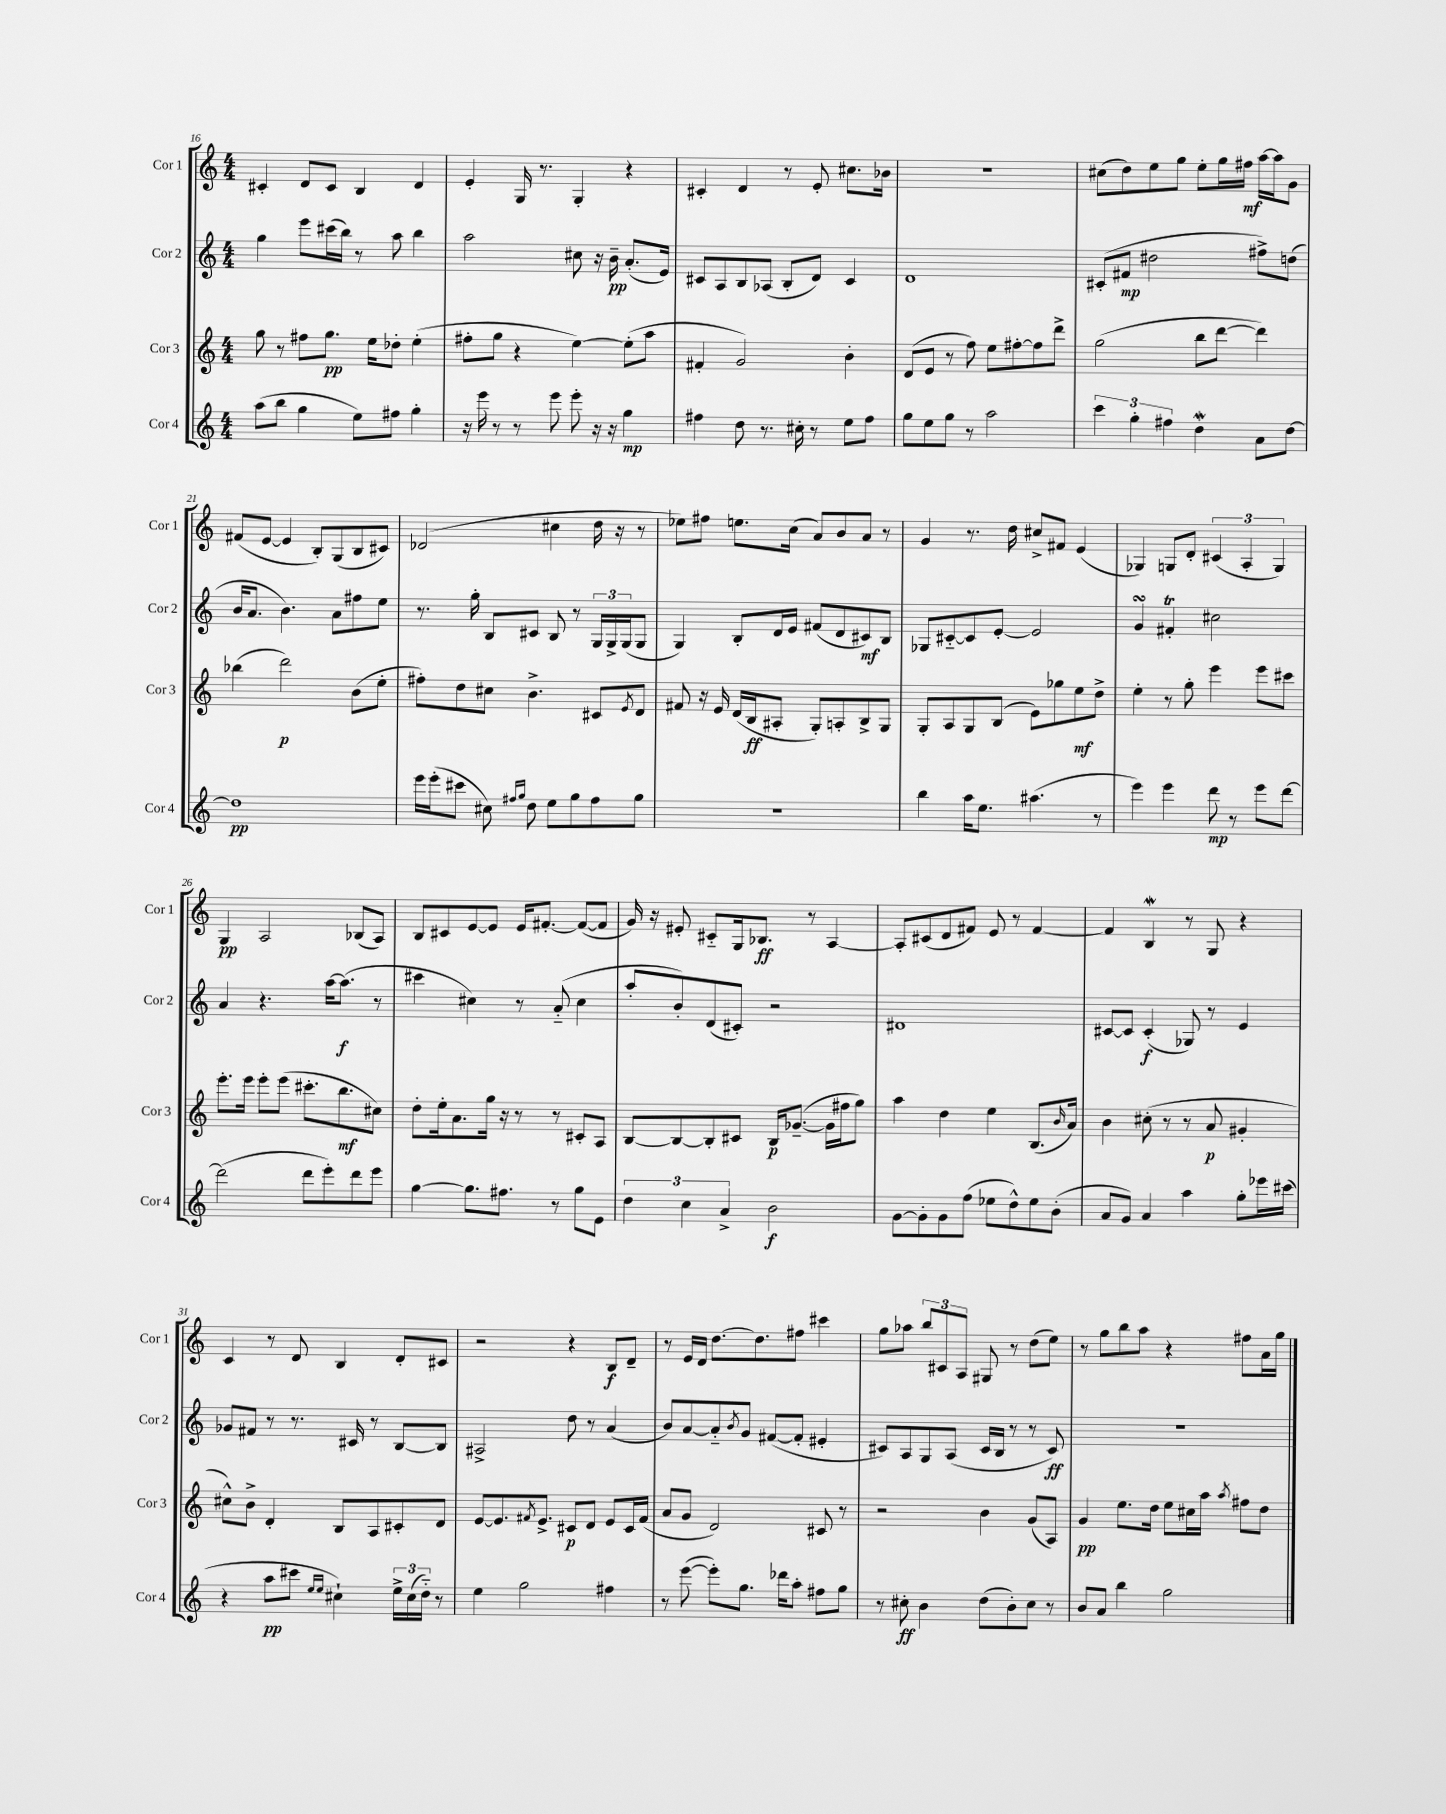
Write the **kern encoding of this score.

**kern	**dynam	**kern	**dynam	**kern	**dynam	**kern	**dynam
*part4	*part4	*part3	*part3	*part2	*part2	*part1	*part1
*staff4	*staff4	*staff3	*staff3	*staff2	*staff2	*staff1	*staff1
*I"Cor 4	*	*I"Cor 3	*	*I"Cor 2	*	*I"Cor 1	*
*I'Cor 4	*	*I'Cor 3	*	*I'Cor 2	*	*I'Cor 1	*
*clefG2	*	*clefG2	*	*clefG2	*	*clefG2	*
*k[]	*	*k[]	*	*k[]	*	*k[]	*
*M4/4	*	*M4/4	*	*M4/4	*	*M4/4	*
=16	=16	=16	=16	=16	=16	=16	=16
(8aa\L	.	8gg\	.	4gg\	.	4c#X'/	.
8bb\J	.	8r	.	.	.	.	.
4gg\	.	8ff#X\L	.	8eee\L	.	8d/L	.
.	.	8.gg\J	pp	(16ccc#X\L	.	8c#/J	.
.	.	.	.	16bb\JJ)	.	.	.
8ee\L)	.	.	.	8r	.	4B/	.
.	.	16ee\KL	.	.	.	.	.
8ff#X\J	.	8dd-X'\J	.	8aa\	.	.	.
4gg'\	.	(4ee'\	.	4bb\	.	4d/	.
=17	=17	=17	=17	=17	=17	=17	=17
16r	.	8ff#X'\L	.	2aa\	.	4e'/	.
16eee\	.	.	.	.	.	.	.
8r	.	8gg\J	.	.	.	.	.
8r	.	4r	.	.	.	16G/	.
.	.	.	.	.	.	8.r	.
8eee\	.	.	.	.	.	.	.
8eee'\	.	[4ee\)	.	8cc#X\	.	4G'/	.
16r	.	.	.	16r	.	.	.
16r	.	.	.	16b~\	pp	.	.
4gg\	mp	(8ee'\L]	.	(8.a'/L	.	4r	.
.	.	8aa\J	.	.	.	.	.
.	.	.	.	16e/Jk)	.	.	.
=18	=18	=18	=18	=18	=18	=18	=18
4ff#X\	.	4f#X'/	.	8c#X/L	.	4c#X'/	.
.	.	.	.	8A/	.	.	.
8dd\	.	2g/)	.	8B/	.	4d/	.
8.r	.	.	.	(8A-X/J	.	.	.
.	.	.	.	8B'/L	.	8r	.
16cc#X'\	.	.	.	.	.	.	.
8r	.	.	.	8d/J)	.	8e'/	.
8ee\L	.	4b'\	.	4c#/	.	8.cc#X\L	.
8ff#\J	.	.	.	.	.	.	.
.	.	.	.	.	.	16b-X\Jk	.
=19	=19	=19	=19	=19	=19	=19	=19
8gg\L	.	(8d/L	.	1d	.	1r	.
8ee\	.	8e/J	.	.	.	.	.
8gg\J	.	8r	.	.	.	.	.
8r	.	8ff\)	.	.	.	.	.
2aa\	.	8ee\L	.	.	.	.	.
.	.	[8ff#X'\	.	.	.	.	.
.	.	8ff#\]	.	.	.	.	.
.	.	8ddd^\J	.	.	.	.	.
=20	=20	=20	=20	=20	=20	=20	=20
6ccc\	.	(2gg\	.	(8c#X'/L	.	(8cc#X\L	.
.	.	.	.	8f#X/J	mp	8dd\)	.
6gg'\	.	.	.	.	.	.	.
.	.	.	.	2dd#X\	.	8ee\	.
6ff#X\	.	.	.	.	.	.	.
.	.	.	.	.	.	8gg\J	.
4ddW\	.	8bb\L	.	.	.	8ee'\L	.
.	.	[8ddd\J	.	.	.	16gg\L	.
.	.	.	.	.	.	16ff#X\JJ	mf
8a\L	.	4ddd\])	.	8ff#X^\L)	.	[16aa\LL	.
.	.	.	.	.	.	16aa\J]	.
[8dd\J	.	.	.	(8ddn\J	.	8g\J	.
!!LO:LB:g=z
=21	=21	=21	=21	=21	=21	=21	=21
1dd]	pp	(4bb-X\	.	16b/KL	.	(8f#X/L	.
.	.	.	.	8.a/J	.	.	.
.	.	.	.	.	.	[8e/J	.
.	.	2ddd\)	p	4.b\)	.	4e/]	.
.	.	.	.	.	.	8B'/L)	.
.	.	.	.	8a\L	.	(8G/	.
.	.	(8b\L	.	8ff#X\	.	8B/	.
.	.	8ee'\J	.	8ee\J	.	8c#X/J)	.
=22	=22	=22	=22	=22	=22	=22	=22
16eee\LL	.	8ff#X'\L)	.	8.r	.	(2d-X/	.
(16eee'\J	.	.	.	.	.	.	.
8ccc#X\J	.	8dd\	.	.	.	.	.
.	.	.	.	16gg'\	.	.	.
8cc#X\)	.	8cc#X\J	.	8B/L	.	.	.
16qqff#X/LL	.	.	.	.	.	.	.
16qqgg/JJ	.	.	.	.	.	.	.
8dd\	.	4.b^\	.	8c#X/J	.	.	.
8ee\L	.	.	.	8B/	.	4cc#X\	.
8gg\	.	.	.	8r	.	.	.
8ff#\	.	8c#X/L	.	24G/LL	.	16dd\	.
.	.	.	.	24G^/	.	.	.
.	.	.	.	.	.	16r	.
.	.	.	.	(24G/J	.	.	.
.	.	8qe/	.	.	.	.	.
8gg\J	.	8d/J	.	8G/J	.	8r	.
=23	=23	=23	=23	=23	=23	=23	=23
1r	.	8f#X/	.	4G/)	.	8ee-X\L)	.
.	.	16r	.	.	.	8ff#X\J	.
.	.	16e/	.	.	.	.	.
.	.	(16d/LL	.	8B'/L	.	8.een\L	.
.	.	16B/J	ff	.	.	.	.
.	.	8A#X'/J	.	16d/L	.	.	.
.	.	.	.	16e/JJ	.	(16cc\Jk	.
.	.	8G'/L)	.	(8f#X/L	.	8a/L)	.
.	.	8An'/	.	8d/	.	8b/	.
.	.	8B^/	.	8c#X/)	mf	8a/J	.
.	.	8G/J	.	8B/J	.	8r	.
=24	=24	=24	=24	=24	=24	=24	=24
4bb\	.	8G'/L	.	8G-X/L	.	4g/	.
.	.	8A/	.	[8c#X/	.	.	.
16aa\KL	.	8G/	.	8c#/]	.	8.r	.
8.ee\J	.	.	.	.	.	.	.
.	.	(8B/J	.	[8e'/J	.	.	.
.	.	.	.	.	.	16dd\	.
(4.aa#X\	.	8e\L)	.	2e/]	.	8cc#X^/L	.
.	.	8gg-X\	.	.	.	8f#X/J	.
.	.	8ee\	mf	.	.	(4e/	.
8r	.	8dd^\J	.	.	.	.	.
=25	=25	=25	=25	=25	=25	=25	=25
4eee\)	.	4ee'\	.	4gsSSS/	.	4G-X/)	.
4eee\	.	8r	.	4f#Xt'/	.	8Gn/L	.
.	.	8gg'\	.	.	.	8d'/J	.
8ddd\	mp	4eee\	.	2cc#X\	.	(6c#X/	.
8r	.	.	.	.	.	.	.
.	.	.	.	.	.	6A'/	.
8eee\L	.	8eee\L	.	.	.	.	.
.	.	.	.	.	.	6G/)	.
[8ddd\J	.	8ccc#X\J	.	.	.	.	.
!!LO:LB:g=z
=26	=26	=26	=26	=26	=26	=26	=26
(2ddd\]	.	8.eee'\L	.	4a/	.	4G/	pp
.	.	16eee\Jk	.	.	.	.	.
.	.	8eee'\L	.	4.r	.	2A/	.
.	.	(8eee\J	.	.	.	.	.
8ddd\L	.	8.ccc#X'\L	.	.	.	.	.
8eee'\)	.	.	.	[16aa\KL	.	.	.
.	.	8.bb\	mf	(8.aa\J]	f	.	.
8ddd\	.	.	.	.	.	(8B-X/L	.
8eee\J	.	8cc#X\J)	.	8r	.	8A/J)	.
=27	=27	=27	=27	=27	=27	=27	=27
[4gg\	.	8dd'\L	.	4ccc#X\	.	8B/L	.
.	.	16ee'\k	.	.	.	8c#X/	.
.	.	8.a\	.	.	.	.	.
8.gg\L]	.	.	.	4cc#X\)	.	[8e/	.
.	.	16gg\Jk	.	.	.	8e/J]	.
8.ff#X\J	.	16r	.	.	.	.	.
.	.	8r	.	8r	.	16e/KL	.
.	.	.	.	.	.	[8.f#X'/J	.
8r	.	8r	.	(8a/	.	.	.
8gg\L	.	8c#X'/L	.	4cc#\	.	(8f#/L_	.
8e\J	.	8A/J	.	.	.	8f#/J]	.
=28	=28	=28	=28	=28	=28	=28	=28
6dd\	.	[8B/L	.	8aa'/L	.	16g/)	.
.	.	.	.	.	.	16r	.
.	.	8B/_	.	8b'/)	.	8e#X'/	.
6cc\	.	.	.	.	.	.	.
.	.	8B'/]	.	(8d/	.	8c#X/L	.
6a^/	.	.	.	.	.	.	.
.	.	8c#X/J	.	8c#X'/J)	.	16G/k	.
.	.	.	.	.	.	8.B-X/J	ff
2b\	f	16B/KL	p	2r	.	.	.
.	.	([8.g-X~/J	.	.	.	.	.
.	.	.	.	.	.	8r	.
.	.	16g-\LL]	.	.	.	[4A/	.
.	.	16ff#X\J	.	.	.	.	.
.	.	8gg\J)	.	.	.	.	.
=29	=29	=29	=29	=29	=29	=29	=29
[8g\L	.	4aa\	.	1d#X	.	8A'/L]	.
8g'\]	.	.	.	.	.	(8c#X/	.
8g\	.	4dd\	.	.	.	8d/	.
(8ff\J	.	.	.	.	.	8f#X/J)	.
8ee-X\L	.	4ee\	.	.	.	8e/	.
8dd^^\)	.	.	.	.	.	8r	.
8ee-\	.	(8.B/L	.	.	.	[4f#/	.
(8b'\J	.	.	.	.	.	.	.
.	.	16qqb/	.	.	.	.	.
.	.	16a/Jk)	.	.	.	.	.
=30	=30	=30	=30	=30	=30	=30	=30
8a/L	.	4b\	.	[8c#X/L	.	4f#/]	.
8g/J)	.	.	.	8c#/J]	.	.	.
4a/	.	(8cc#X'\	.	(4c#'/	f	4BW/	.
.	.	8r	.	.	.	.	.
4aa\	.	8r	.	8G-X/)	.	8r	.
.	.	8a/	p	8r	.	8G/	.
8gg'\L	.	4g#X'/	.	4e/	.	4r	.
16eee-X\L	.	.	.	.	.	.	.
(16ccc#X\JJ	.	.	.	.	.	.	.
!!LO:LB:g=z
=31	=31	=31	=31	=31	=31	=31	=31
4r	.	8cc#X^^\L)	.	8g-X/L	.	4c/	.
.	.	8b^\J	.	8f#X/J	.	.	.
8aa\L	pp	4d'/	.	8r	.	8r	.
8ccc#X\J	.	.	.	8.r	.	8d/	.
16qqee/LL	.	.	.	.	.	.	.
16qqee/JJ	.	.	.	.	.	.	.
4cc#X`\)	.	8B/L	.	.	.	4B/	.
.	.	.	.	16c#X/	.	.	.
.	.	8A/	.	8r	.	.	.
24ee^\LL	.	8c#X'/	.	[8B/L	.	8d'/L	.
(24cc#\	.	.	.	.	.	.	.
24dd\JJ)	.	.	.	.	.	.	.
8r	.	8d/J	.	8B/J]	.	8c#X/J	.
=32	=32	=32	=32	=32	=32	=32	=32
4ee\	.	[8e/L	.	2A#X^/	.	2r	.
.	.	8.e/]	.	.	.	.	.
2gg\	.	.	.	.	.	.	.
.	.	8qf#X/	.	.	.	.	.
.	.	8.e^/J	.	.	.	.	.
.	.	8c#X/L	p	8dd\	.	4r	.
.	.	8d/J	.	8r	.	.	.
4ff#X\	.	8e/L	.	(4a/	.	8B/L	f
.	.	16c#/L	.	.	.	8d~/J	.
.	.	(16f#/JJ	.	.	.	.	.
=33	=33	=33	=33	=33	=33	=33	=33
8r	.	8a/L	.	8b/L)	.	8r	.
([8eee\	.	8g/J	.	[8a/	.	16e/LL	.
.	.	.	.	.	.	16d/JJ	.
8eee'\L])	.	2d/)	.	8a/]	.	[8.dd\L	.
.	.	.	.	8qb/	.	.	.
8.gg\J	.	.	.	8g/J	.	.	.
.	.	.	.	.	.	8.dd\]	.
.	.	.	.	([8f#X/L	.	.	.
16ddd-X\KL	.	.	.	.	.	.	.
8aa'\J	.	.	.	8f#'/J]	.	8ff#X\J	.
8ff#X\L	.	8c#X/	.	4e#X'/	.	4ccc#X\	.
8gg\J	.	8r	.	.	.	.	.
=34	=34	=34	=34	=34	=34	=34	=34
8r	.	2r	.	8c#X/L)	.	8gg\L	.
8cc#X'\	ff	.	.	8A/	.	8aa-X\J	.
4b\	.	.	.	8G/	.	12bb/L	.
.	.	.	.	.	.	12c#X/	.
.	.	.	.	(8A/J	.	.	.
.	.	.	.	.	.	12A/J	.
(8dd\L	.	4b\	.	16c#/LL	.	8G#X/	.
.	.	.	.	16B/JJ	.	.	.
8b'\)	.	.	.	8r	.	8r	.
8cc#\J	.	(8g/L	.	8r	.	(8dd\L	.
8r	.	8A/J)	.	8c#/)	ff	8ee\J)	.
=35	=35	=35	=35	=35	=35	=35	=35
8b/L	.	4g/	pp	1r	.	8r	.
8a/J	.	.	.	.	.	8gg\L	.
4bb\	.	8.ee\L	.	.	.	8bb\	.
.	.	.	.	.	.	8aa\J	.
.	.	16dd\Jk	.	.	.	.	.
2gg\	.	8ee\L	.	.	.	4r	.
.	.	16cc#X\L	.	.	.	.	.
.	.	16aa\JJ	.	.	.	.	.
.	.	8qaa/	.	.	.	.	.
.	.	8ff#X\L	.	.	.	8ff#X\L	.
.	.	8dd\J	.	.	.	16a\L	.
.	.	.	.	.	.	16gg\JJ	.
==	==	==	==	==	==	==	==
*-	*-	*-	*-	*-	*-	*-	*-
